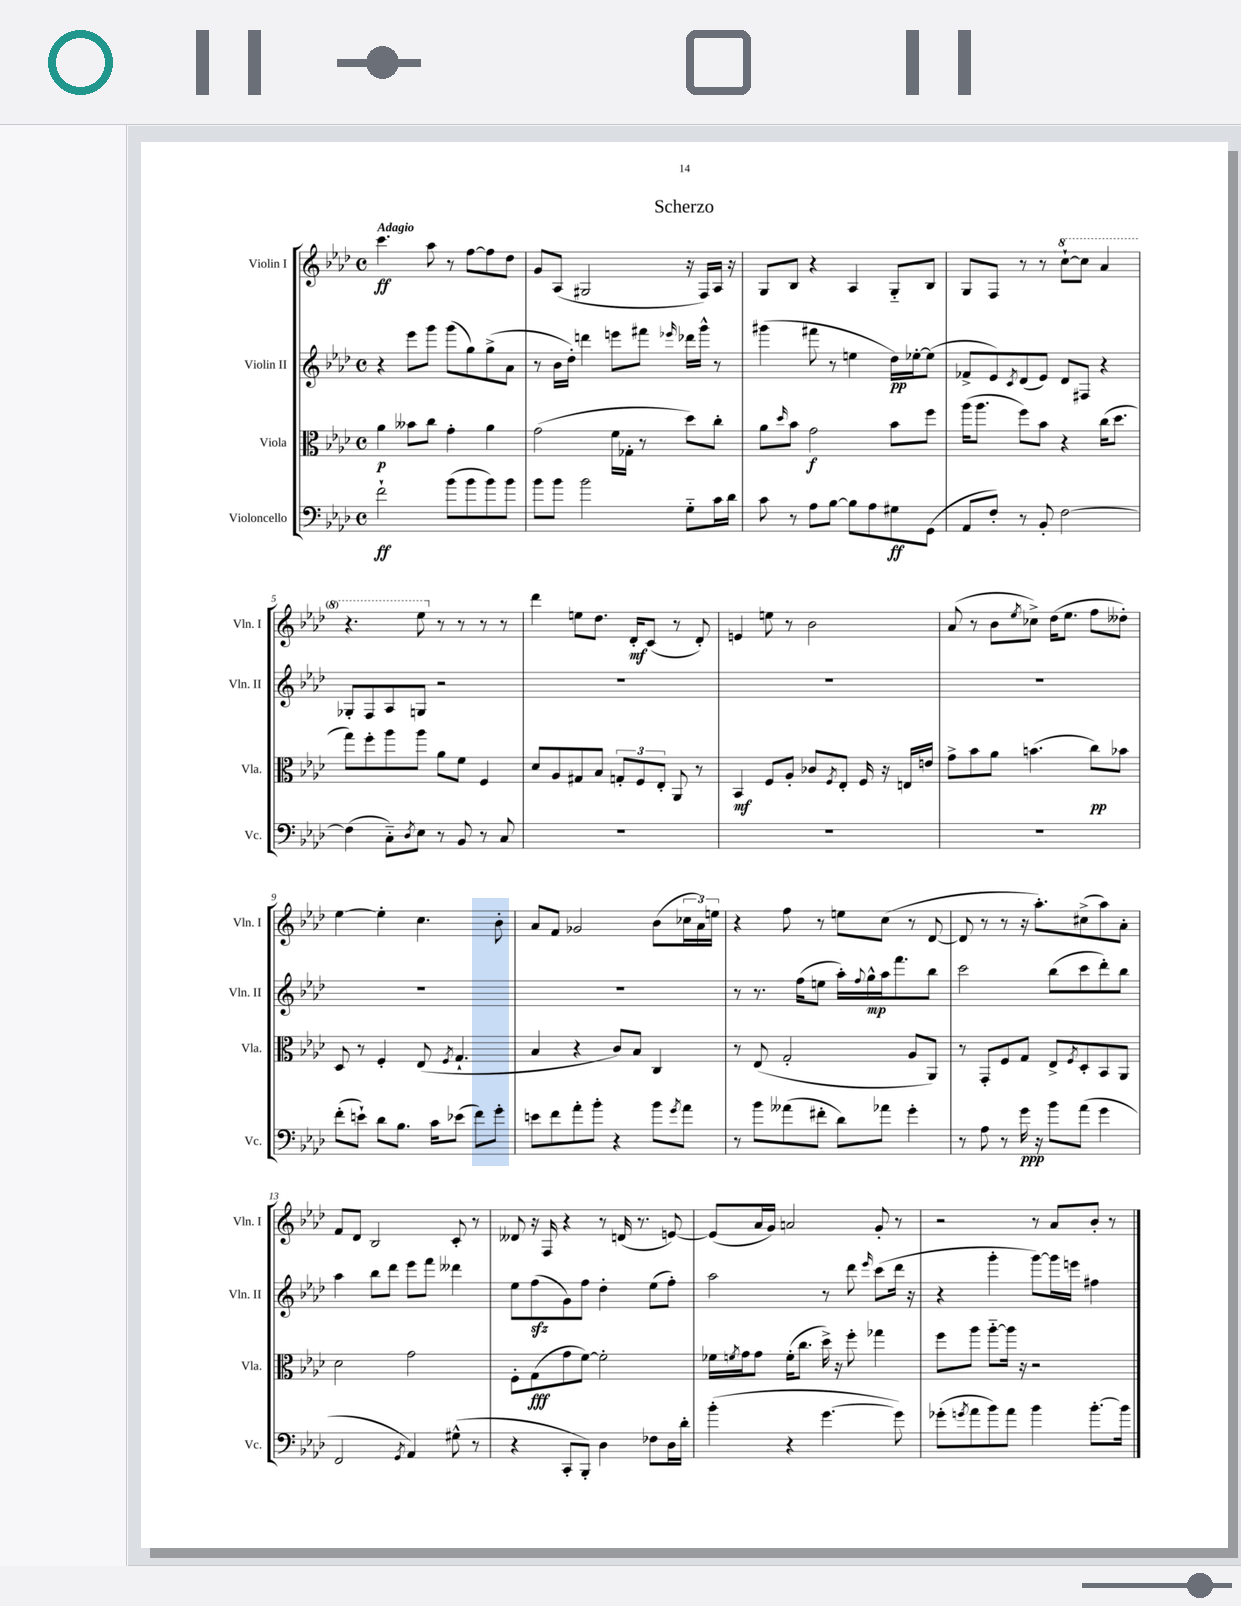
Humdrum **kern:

**kern	**kern	**kern	**kern
*staff4	*staff3	*staff2	*staff1
*clefF4	*clefC3	*clefG2	*clefG2
*k[b-e-a-d-]	*k[b-e-a-d-]	*k[b-e-a-d-]	*k[b-e-a-d-]
*M4/4	*M4/4	*M4/4	*M4/4
*met(c)	*met(c)	*met(c)	*met(c)
2f`	4a-	4r	4.ccc
.	8b--	8eee-	.
.	8cc	8ggg	8aa-
(8b-	4g'	(8ggg	8r
8b-	.	8gg)	[8ff
8b-)	4a-	(8gg^	8ff]
8b-	.	8a-	8dd-
=	=	=	=
8b-	(2g	8r	8g
8b-	.	16b-	(8A-
.	.	16dd-')	.
2b-	.	4ddd	2G#
.	16f	8eee	.
.	16G-'	.	.
.	8r	8fff#	.
.	.	16qqeee-	.
8G'~	8dd-)	16ddd-	16r
.	.	16ggg^^	16F)
16c	8cc'	8r	16A-
16d-	.	.	16r
=	=	=	=
8c	8a-	(4ggg#	8G
.	16qqdd-	.	.
8r	8b-	.	8B-
8A-	2g	8fff#	4r
[8B-	.	8r	.
8B-]	.	4ee	4A-
8A-	.	.	.
8G#	8b-	16dd-)	8G'~
.	.	[16ee-'	.
(8GG	8ff	(8ee-]	8B-
=	=	=	=
8AA-	(16aa-	8f-^	8G
.	8.aa-	.	.
8F')	.	8e-)	8F
.	.	8qc	.
8r	8ff)	(8d-	8r
8BB-'	8b-	8e-)	8r
[2F	4r	8d-	[8ccc`
.	.	8F#	8ccc]
.	(16cc	4r	4aa-
.	8.dd-	.	.
=	=	=	=
(4F]	8gg)	8G-'	4.r
.	8ff'	8F	.
8C'~)	8aa-	8A-	.
8qD-	.	.	.
8E-	8aa-	8G	8eee-
8r	8a-	2r	8r
8BB-	8f	.	8r
8r	4F	.	8r
8C	.	.	8r
=	=	=	=
1r	8d-	1r	4ddd-
.	8A-	.	.
.	8G#	.	8ee
.	8B-	.	8.dd-
.	12G'	.	.
.	.	.	16d-'
.	12F	.	.
.	.	.	(8c
.	12E-'	.	.
.	8AA-	.	8r
.	8r	.	8d-')
=	=	=	=
1r	4BB-	1r	4e
.	8F	.	8ee
.	8A-'	.	8r
.	8c-	.	2b-
.	8qF	.	.
.	8E-'	.	.
.	16F	.	.
.	16r	.	.
.	16E	.	.
.	16e	.	.
=	=	=	=
1r	8g^	1r	(8a-
.	8b-	.	8r
.	8a-	.	8b-
.	.	.	8qee-
.	(4.b	.	8cc-^)
.	.	.	(16dd-
.	.	.	8.ee-
.	8cc)	.	8ff
.	8b-	.	8dd--')
=	=	=	=
(8f'	8D-	1r	[4ee-
8e`)	8r	.	.
8d-	4F'	.	4ee-']
8.B-	.	.	.
.	(8E-	.	4.cc
16c	.	.	.
.	8qF	.	.
(8e-	4.G`	.	.
8f)	.	.	.
8g'	.	.	8b-'
=	=	=	=
8e	4B-	1r	8a-
8f	.	.	8f
8a-'	4r	.	2g-
8b-'	.	.	.
4r	8c)	.	.
.	8B-	.	.
8b-	4C	.	(8b-
8qg	.	.	.
8a-	.	.	24cc-
.	.	.	24a-)
.	.	.	24ee
=	=	=	=
8r	8r	8r	4r
8b-	(8E-	8.r	.
(8a--	2G'	.	8ff
.	.	(16ff	.
8f#'	.	8ee	8r
8d-)	.	16aa-')	8ee
.	.	8qqff	.
.	.	16gg^^	.
8a-	.	16aa-	(8cc
.	.	8.fff	.
4g'	8A-	.	8r
.	8AA-)	8bb-	[8d-
=	=	=	=
8r	8r	2ccc	8d-]
8A-	8GG'	.	8r
8r	8F	.	8r
16g	8G	.	16r
16r	.	.	8.aa-')
8b-	8E-^	(8bb-	.
.	8qF	.	.
(8a-	8D-'	8ccc	(8cc#^
4g	8BB-	8ddd-')	8aa-)
.	8AA-	8bb-	8a-'
=	=	=	=
2FF	2d-	4aa-	8f
.	.	.	8d-
.	.	8bb-	2B-
.	.	8ddd-	.
8qGG	.	.	.
4AA-)	2g	8eee-	.
.	.	8fff	.
(8G#^^	.	4ddd--	8c'
8r	.	.	8r
=	=	=	=
4r	8F'	8ee-	8d--
.	(8G	(8ff	16r
.	.	.	16F
8CC'	8g	8g)	4r
8BBB-')	[8f)	8ff	.
4D-	2f']	4dd-'	8r
.	.	.	(16d
.	.	.	8.r
8F-	.	(8ee-	.
16D-	.	8ff')	[8e)
16d-'	.	.	.
=	=	=	=
(4b-'	16f-	2aa-	(8e]
.	8qf	.	.
.	16g	.	.
.	8g	.	16a-
.	.	.	16g)
4r	(16f'	.	2a
.	8.cc	.	.
[4.g	16dd-^)	8r	.
.	16r	.	.
.	8ff'	8ddd-	.
.	.	16qqeee-	.
.	4gg-	(8ccc	8g'
8g])	.	16ddd-	8r
.	.	16r	.
=	=	=	=
(8g-'	8ff	4r	2r
8qg	.	.	.
8a-	8aa-	.	.
8b-)	[8aa-'~	4ggg'	.
8a-	16aa-]	.	.
.	16r	.	.
4b-	2r	[8ggg)	8r
.	.	16ggg]	8a-
.	.	16eee	.
[8.b-'	.	4ff#	8b-'
.	.	.	8r
16b-]	.	.	.
==	==	==	==
*-	*-	*-	*-
